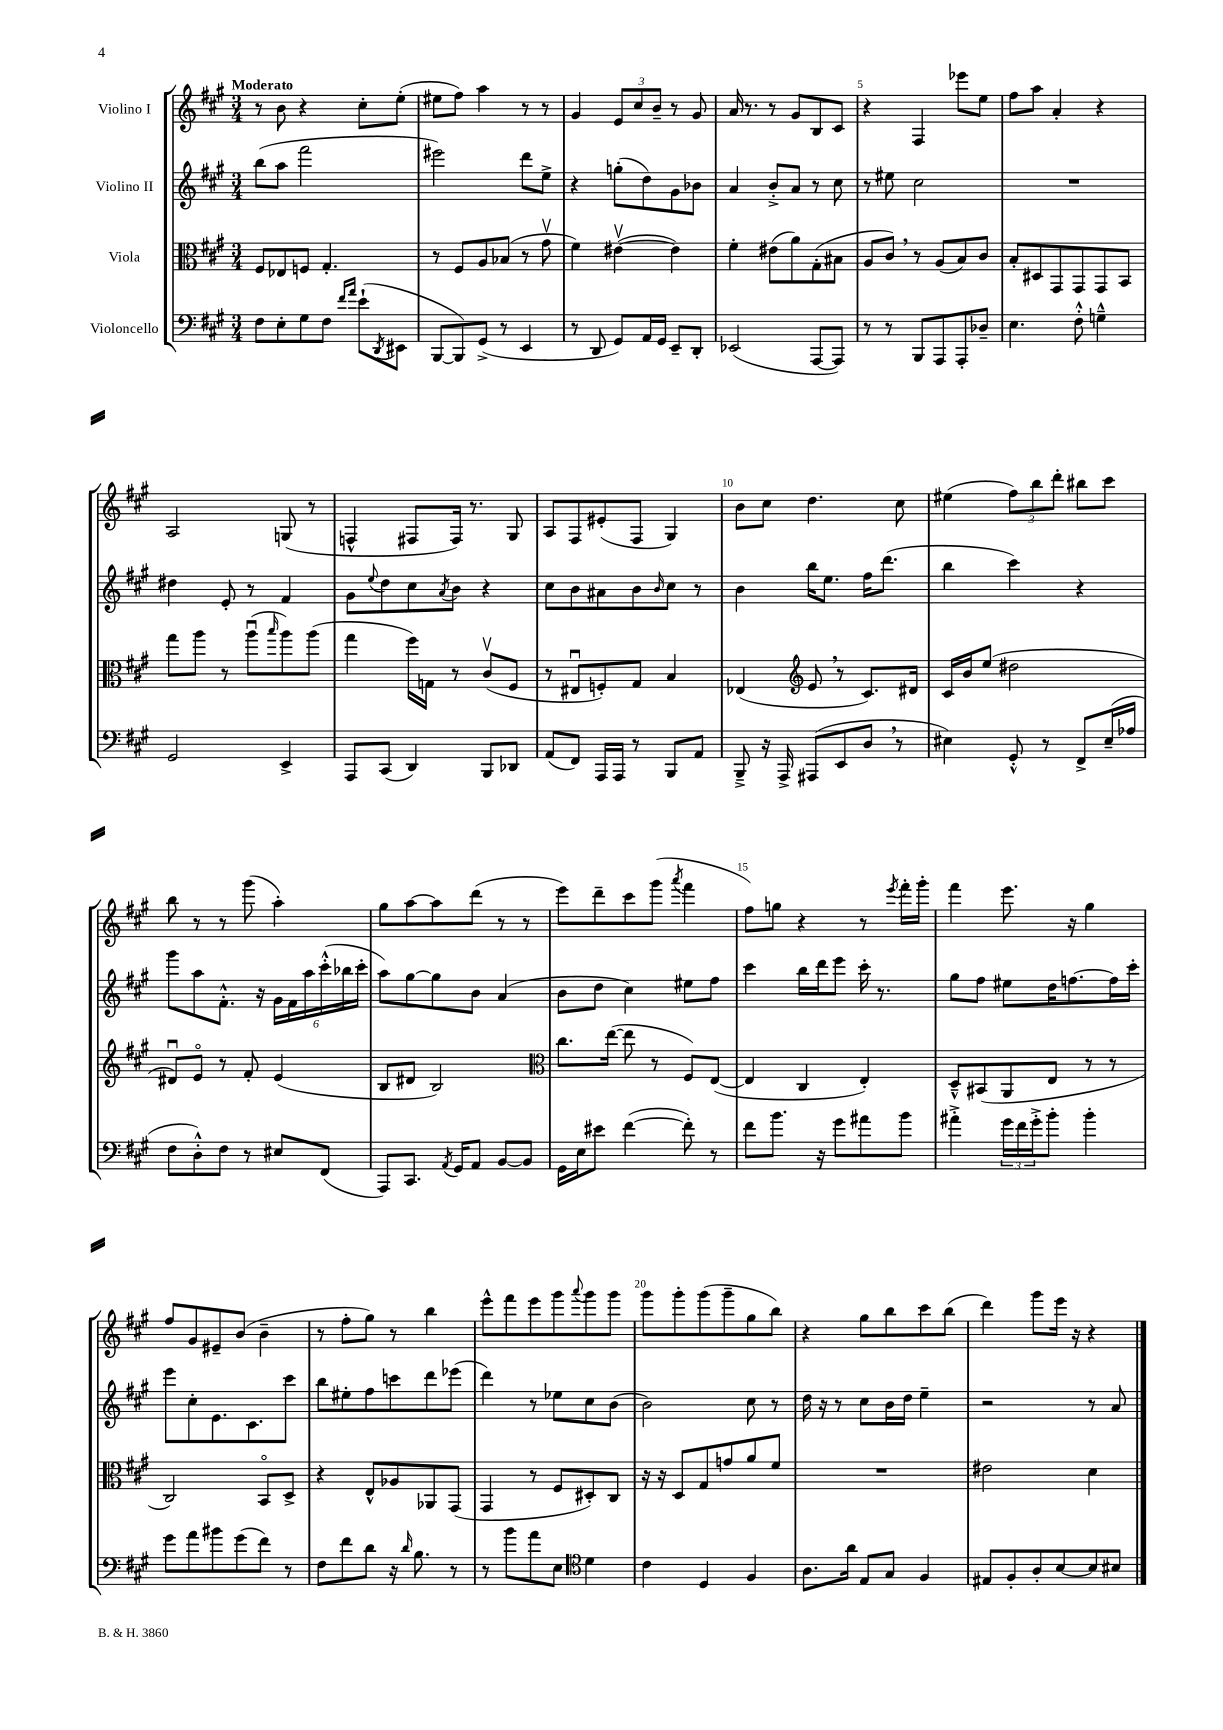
<<
\new StaffGroup <<
\new Staff = "s0" \with { instrumentName = "Violino I" } {
    \clef treble \key a \major \numericTimeSignature \time 3/4 \tempo "Moderato"
    r8 b'8 r4 cis''8-. e''8-.( |
    eis''8 fis''8) a''4 r8 r8 |
    gis'4 \tuplet 3/2 { e'8 cis''8 b'8-- } r8 gis'8 |
    a'16 r8. r8 gis'8 b8 cis'8 |
    r4 fis4 ees'''8 e''8 |
    fis''8 a''8 a'4-. r4 |
    a2 g8( r8 |
    f4-^ fis8 fis16) r8. gis8 |
    a8 fis8 eis'8-.( fis8 gis4) |
    b'8 cis''8 d''4. cis''8 |
    eis''4( \tuplet 3/2 { fis''8) b''8 d'''8-. } bis''8 cis'''8 |
    b''8 r8 r8 gis'''8( a''4-.) |
    gis''8 a''8~ a''8 d'''8( r8 r8 |
    e'''8) d'''8-- cis'''8 gis'''8( \acciaccatura { a'''8 } fis'''4 |
    fis''8) g''8 r4 r8 \acciaccatura { e'''8 } fis'''16-. gis'''16-. |
    fis'''4 e'''8. r16 gis''4 |
    fis''8 gis'8 eis'8-- b'8( b'4-- |
    r8 fis''8-. gis''8) r8 b''4 |
    e'''8-^ fis'''8 e'''8 gis'''8 \appoggiatura { a'''8 } gis'''8 gis'''8 |
    gis'''8 gis'''8-. gis'''8( gis'''8-- gis''8 b''8) |
    r4 gis''8 b''8 cis'''8 b''8( |
    d'''4) gis'''8 e'''16 r16 r4 \bar "|." |
}
\new Staff = "s1" \with { instrumentName = "Violino II" } {
    \clef treble \key a \major \numericTimeSignature \time 3/4
    b''8( a''8 fis'''2 |
    eis'''2) d'''8 e''8-> |
    r4 g''8-.( d''8) gis'8 bes'8 |
    a'4 b'8-.-> a'8 r8 cis''8 |
    r8 eis''8 cis''2 |
    R2. |
    dis''4 e'8-. r8 fis'4 |
    gis'8 \appoggiatura { e''8 } d''8 cis''8 \acciaccatura { a'8 } b'8 r4 |
    cis''8 b'8 ais'8 b'8 \grace { b'16 } cis''8 r8 |
    b'4 b''16 e''8. fis''16 d'''8.( |
    b''4 cis'''4) r4 |
    gis'''8 a''8 fis'8.-.-^ r16 \tuplet 6/4 { gis'16 fis'16 a''16 cis'''16-.-^( bes''16 cis'''16-. } |
    a''8) gis''8~ gis''8 b'8 a'4( |
    b'8 d''8 cis''4) eis''8 fis''8 |
    cis'''4 b''16 d'''16 e'''8 cis'''16-. r8. |
    gis''8 fis''8 eis''8 d''16 f''8.~ f''16 cis'''16-. |
    e'''8 cis''8-. e'8. cis'8. cis'''8 |
    b''8 eis''8-. fis''8 c'''8 d'''8 ees'''8( |
    d'''4) r8 ees''8 cis''8 b'8( |
    b'2) cis''8 r8 |
    d''16 r16 r8 cis''8 b'16 d''16 e''4-- |
    r2 r8 a'8 \bar "|." |
}
\new Staff = "s2" \with { instrumentName = "Viola" } {
    \clef alto \key a \major \numericTimeSignature \time 3/4
    fis8 ees8 f8 gis4.-. |
    r8 fis8 a8 bes8( r8 gis'8\upbow |
    fis'4) eis'4~\upbow( eis'4) |
    fis'4-. eis'8( a'8) gis8-.( bis8 |
    a8 cis'8) \breathe r8 a8( b8) cis'8 |
    b8-. dis8 gis,8 gis,8 gis,8 b,8 |
    gis''8 a''8 r8 a''8\downbow( \grace { b''16 } a''8) a''8( |
    gis''4 fis''16) g16 r8 cis'8\upbow( fis8 |
    r8 eis8\downbow f8-.) gis8 b4 |
    ees4( \clef treble e'8 \breathe r8 cis'8.) dis'16 |
    cis'16 b'16 e''8( dis''2 |
    dis'8\downbow) e'8\flageolet r8 fis'8-. e'4( |
    b8 dis'8 b2) |
    \clef alto cis''8. e''16~( e''8 r8 fis8) e8~( |
    e4 cis4 e4-.) |
    d8---^ bis,8( a,8 e8 r8 r8 |
    cis2) b,8\flageolet d8-> |
    r4 e8-^ aes8 aes,8 gis,8( |
    gis,4 r8 fis8 dis8-.) cis8 |
    r16 r16 d8 gis8 g'8 a'8 fis'8 |
    R2. |
    eis'2 d'4 \bar "|." |
}
\new Staff = "s3" \with { instrumentName = "Violoncello" } {
    \clef bass \key a \major \numericTimeSignature \time 3/4
    fis8 e8-. gis8 fis8 \grace { fis'16 a'16 } e'8-!( \acciaccatura { d,8 } eis,8 |
    b,,8~ b,,8) gis,8->( r8 e,4 |
    r8 d,8 gis,8) a,16 gis,16 e,8-- d,8-. |
    ees,2( a,,8~ a,,8) |
    r8 r8 b,,8 a,,8 a,,8-. des8-- |
    e4. fis8-.-^ g4---^ |
    gis,2 e,4-> |
    a,,8 cis,8( d,4) b,,8 des,8 |
    a,8( fis,8) a,,16 a,,16 r8 b,,8 a,8 |
    b,,8---> r16 a,,16-> ais,,8( e,8 d8 \breathe r8 |
    eis4) gis,8-.-^ r8 fis,8-> eis16--( aes16 |
    fis8 d8-.-^) fis8 r8 eis8 fis,8( |
    a,,8) cis,8. \acciaccatura { a,8 } gis,16 a,8 b,8~ b,8 |
    gis,16 e16 eis'8 fis'4~( fis'8-.) r8 |
    fis'8 b'8. r16 gis'8 ais'8 b'8 |
    ais'4-.-> \tuplet 3/2 { gis'16 fis'16 gis'16-.-> } b'8-. b'4-. |
    gis'8 a'8 bis'8 gis'8( fis'8) r8 |
    fis8 fis'8 d'8 r16 \grace { d'16 } b8. r8 |
    r8 b'8 a'8 e8 \clef tenor d'4 |
    cis'4 d4 fis4 |
    a8. a'16 e8 gis8 fis4 |
    eis8 fis8-. a8-. b8~ b8 bis8 \bar "|." |
}
>>
>>
\layout { \context { \Score \override BarNumber.break-visibility = ##(#f #t #t) barNumberVisibility = #(every-nth-bar-number-visible 5) } }
